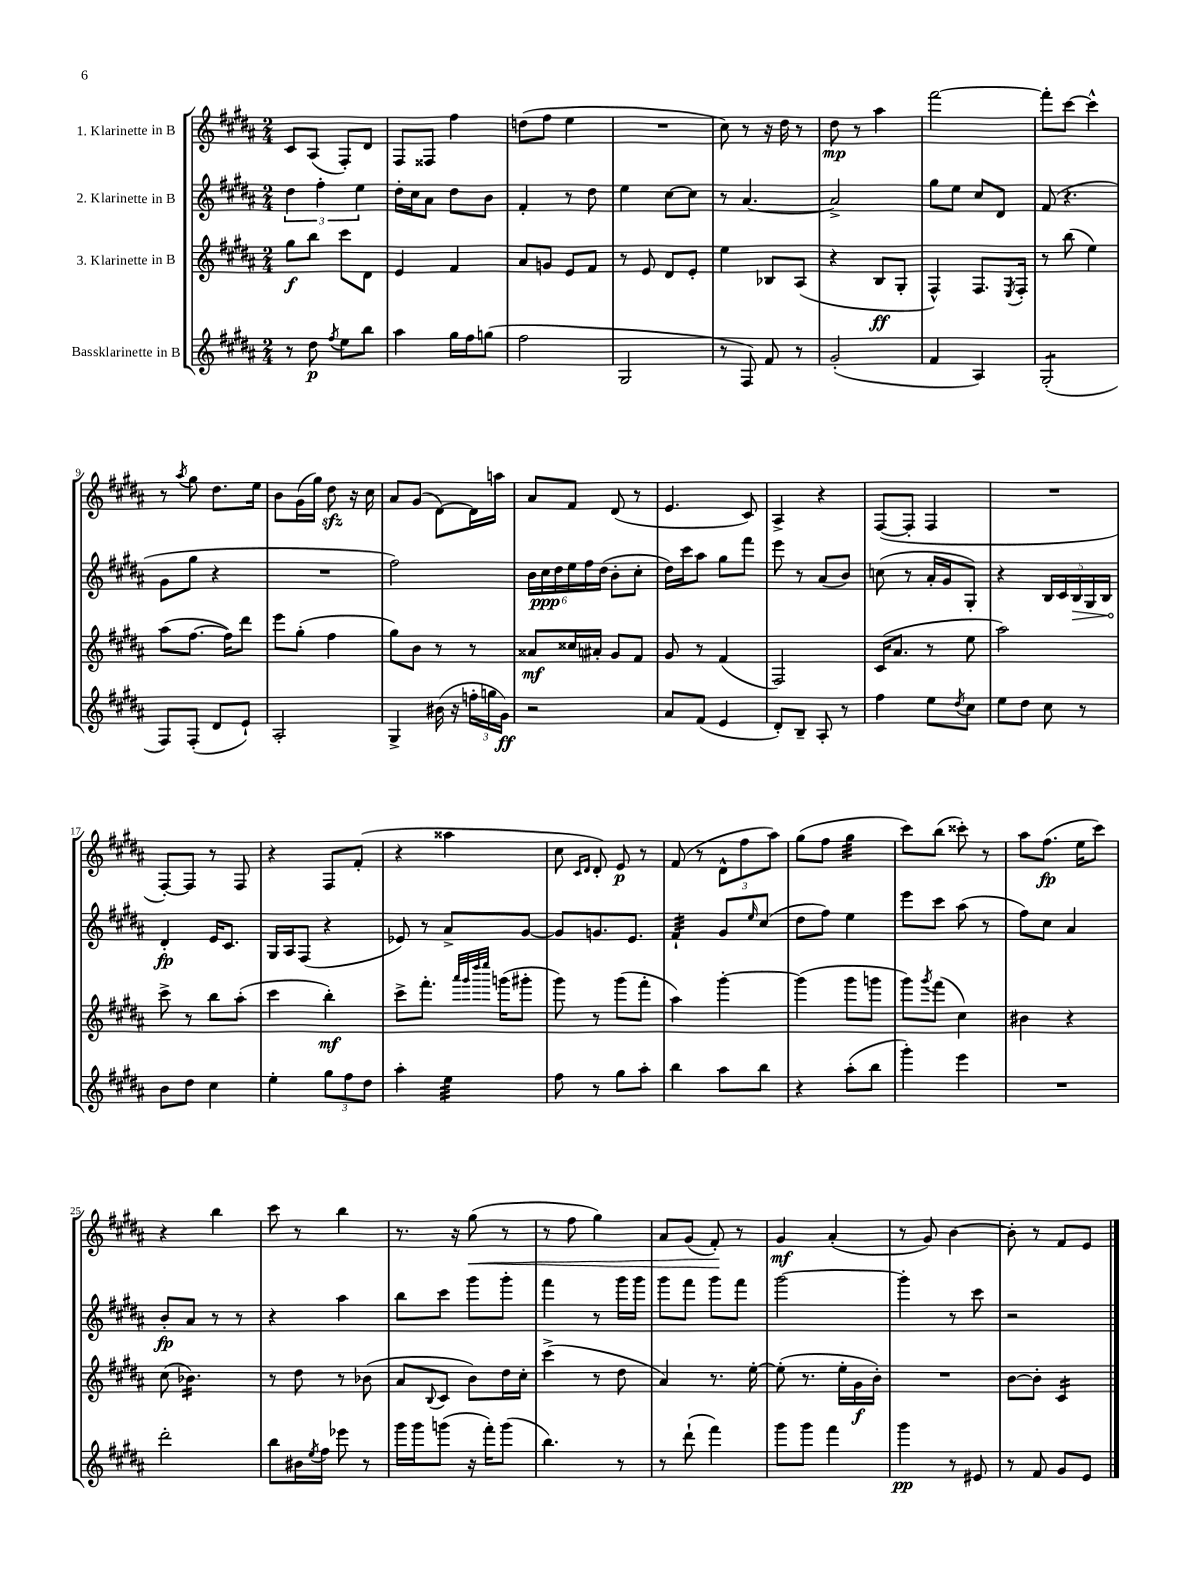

**kern	**kern	**kern	**kern
*staff4	*staff3	*staff2	*staff1
*clefG2	*clefG2	*clefG2	*clefG2
*k[f#c#g#d#a#]	*k[f#c#g#d#a#]	*k[f#c#g#d#a#]	*k[f#c#g#d#a#]
*M2/4	*M2/4	*M2/4	*M2/4
8r	8gg#	6dd#	8c#
8dd#	8bb	.	(8A#
.	.	6ff#'	.
8qff#	.	.	.
8ee	8ccc#	.	8F#')
.	.	6ee	.
8bb	8d#	.	8d#
=	=	=	=
4aa#	4e	16dd#'	8F#
.	.	16cc#	.
.	.	8a#	8F##
16gg#	4f#	8dd#	4ff#
16ff#	.	.	.
(8gg	.	8b	.
=	=	=	=
2ff#	8a#	4f#'	(8dd
.	8g	.	8ff#
.	8e	8r	4ee
.	8f#	8dd#	.
=	=	=	=
2G#	8r	4ee	2r
.	8e	.	.
.	8d#	[8cc#	.
.	8e'	8cc#]	.
=	=	=	=
8r	4ee	8r	8cc#)
8F#)	.	[4.a#	8r
8f#	8B-	.	16r
.	.	.	16dd#
8r	(8A#	.	8r
=	=	=	=
(2g#'	4r	2a#^]	8dd#
.	.	.	8r
.	8B	.	4aa#
.	8G#'	.	.
=	=	=	=
4f#	4F#^^)	8gg#	[2fff#
.	.	8ee	.
4A#)	8.F#	8cc#	.
.	.	8d#	.
.	8qE	.	.
.	16F#'	.	.
=	=	=	=
(2G#'	8r	(8f#	8fff#']
.	(8bb	4.r	[8ccc#
.	4ee)	.	4ccc#^^]
=	=	=	=
8F#)	(8aa#	8g#	8r
.	.	.	8qaa#
(8F#'	[8.ff#	8gg#	8gg#
8d#	.	4r	8.dd#
.	16ff#])	.	.
8e`)	8ddd#	.	.
.	.	.	16ee
=	=	=	=
2A#'	8eee	2r	8b
.	(8gg#'	.	(16g#
.	.	.	16gg#)
.	4ff#	.	8dd#
.	.	.	16r
.	.	.	16cc#
=	=	=	=
4G#^	8gg#)	2ff#)	8a#
.	8b	.	(8g#
(16b#	8r	.	[8d#)
16r	.	.	.
24ff'	8r	.	16d#]
24gg	.	.	.
.	.	.	16aa
24g#)	.	.	.
=	=	=	=
2r	8a##	24b	8a#
.	.	24cc#	.
.	.	24dd#	.
.	16cc##	24ee	8f#
.	.	24ff#	.
.	16a#'	.	.
.	.	(24dd#	.
.	8g#	8b'	(8d#
.	8f#	8cc#'	8r
=	=	=	=
8a#	8g#	16dd#)	4.e
.	.	16ccc#	.
(8f#	8r	8aa#	.
4e	(4f#	8gg#	.
.	.	8fff#	8c#)
=	=	=	=
8d#')	2F#)	8eee	4A#^
8B~	.	8r	.
8A#'	.	(8a#	4r
8r	.	8b)	.
=	=	=	=
4ff#	(16c#	(8cc	([8F#
.	8.a#	.	.
.	.	8r	8F#']
8ee	8r	16a#'	4F#
.	.	16g#	.
8qdd#	.	.	.
8cc#	8ee	8G#')	.
=	=	=	=
8ee	2aa#)	4r	2r
8dd#	.	.	.
8cc#	.	20B	.
.	.	20c#	.
.	.	20B	.
8r	.	.	.
.	.	20G#	.
.	.	20B	.
=	=	=	=
8b	8ccc#^	4d#'	[8F#')
8dd#	8r	.	8F#]
4cc#	8bb	16e	8r
.	.	8.c#	.
.	(8aa#'	.	8F#
=	=	=	=
4ee'	4ccc#	16G#	4r
.	.	16A#	.
.	.	(8F#	.
12gg#	4bb')	4r	8F#
12ff#	.	.	.
.	.	.	(8f#'
12dd#	.	.	.
=	=	=	=
4aa#'	8ccc#^	8e-)	4r
.	8.fff#'	8r	.
4ee	.	8a#^	4aa##
.	32qqaaa#	.	.
.	32qqggg#	.	.
.	32qqdddd#	.	.
.	32qqeeee	.	.
.	(16ggg	.	.
.	8ggg#'	[8g#	.
=	=	=	=
8ff#	8ggg#)	8g#]	8cc#
.	.	.	16qqc#
.	.	.	16qqd#
8r	8r	8.g	8d#')
8gg#	(8ggg#	.	8e
.	.	8.e	.
8aa#'	8fff#'	.	8r
=	=	=	=
4bb	4aa#)	4f#`	(8f#
.	.	.	8r
8aa#	[4ggg#'	8g#	12d#^^
.	.	.	12ff#
.	.	16qqee	.
8bb	.	(8cc#	.
.	.	.	12aa#)
=	=	=	=
4r	(4ggg#]	8dd#	(8gg#
.	.	8ff#)	8ff#
(8aa#'	8ggg#	4ee	4gg#
8bb	8ggg	.	.
=	=	=	=
4ggg#')	8ggg#)	8eee	8ccc#)
.	8qggg#	.	.
.	(8fff#	8ccc#	(8bb
4eee	4cc#)	(8aa#	8ccc##')
.	.	8r	8r
=	=	=	=
2r	4b#	8ff#)	8aa#
.	.	8cc#	(8.ff#
.	4r	4a#	.
.	.	.	16ee
.	.	.	8ccc#)
=	=	=	=
2ddd#'	(8cc#	8b'	4r
.	4.b-)	8a#	.
.	.	8r	4bb
.	.	8r	.
=	=	=	=
8bb	8r	4r	8ccc#
16b#	8dd#	.	8r
8qee	.	.	.
16ff#	.	.	.
8eee-	8r	4aa#	4bb
8r	(8b-	.	.
=	=	=	=
16ggg#	8a#	8bb	8.r
16ggg#	.	.	.
.	8qqB	.	.
(8ggg	8c#	8ccc#	.
.	.	.	16r
16r	8b)	8ggg#	(8gg#
16fff#')	.	.	.
(8ggg	16dd#	8ggg#'	8r
.	16cc#'	.	.
=	=	=	=
4.bb)	(4ccc#^	4fff#	8r
.	.	.	8ff#
.	8r	8r	4gg#)
8r	8dd#	16ggg#	.
.	.	16ggg#	.
=	=	=	=
8r	4a#)	8ggg#	8a#
(8ddd#`	.	8fff#	(8g#
4fff#)	8.r	8ggg#	8f#')
.	.	8fff#	8r
.	[16ee'	.	.
=	=	=	=
8ggg#	(8ee']	[2ggg#	4g#
8ggg#	8.r	.	.
4fff#	.	.	(4a#'
.	16ee'	.	.
.	16g#	.	.
.	16b')	.	.
=	=	=	=
4ggg#	2r	4ggg#']	8r
.	.	.	8g#)
8r	.	8r	[4b
8e#	.	8ccc#	.
=	=	=	=
8r	[8b	2r	8b']
8f#	8b']	.	8r
8g#	4c#	.	8f#
8e	.	.	8e
==	==	==	==
*-	*-	*-	*-
